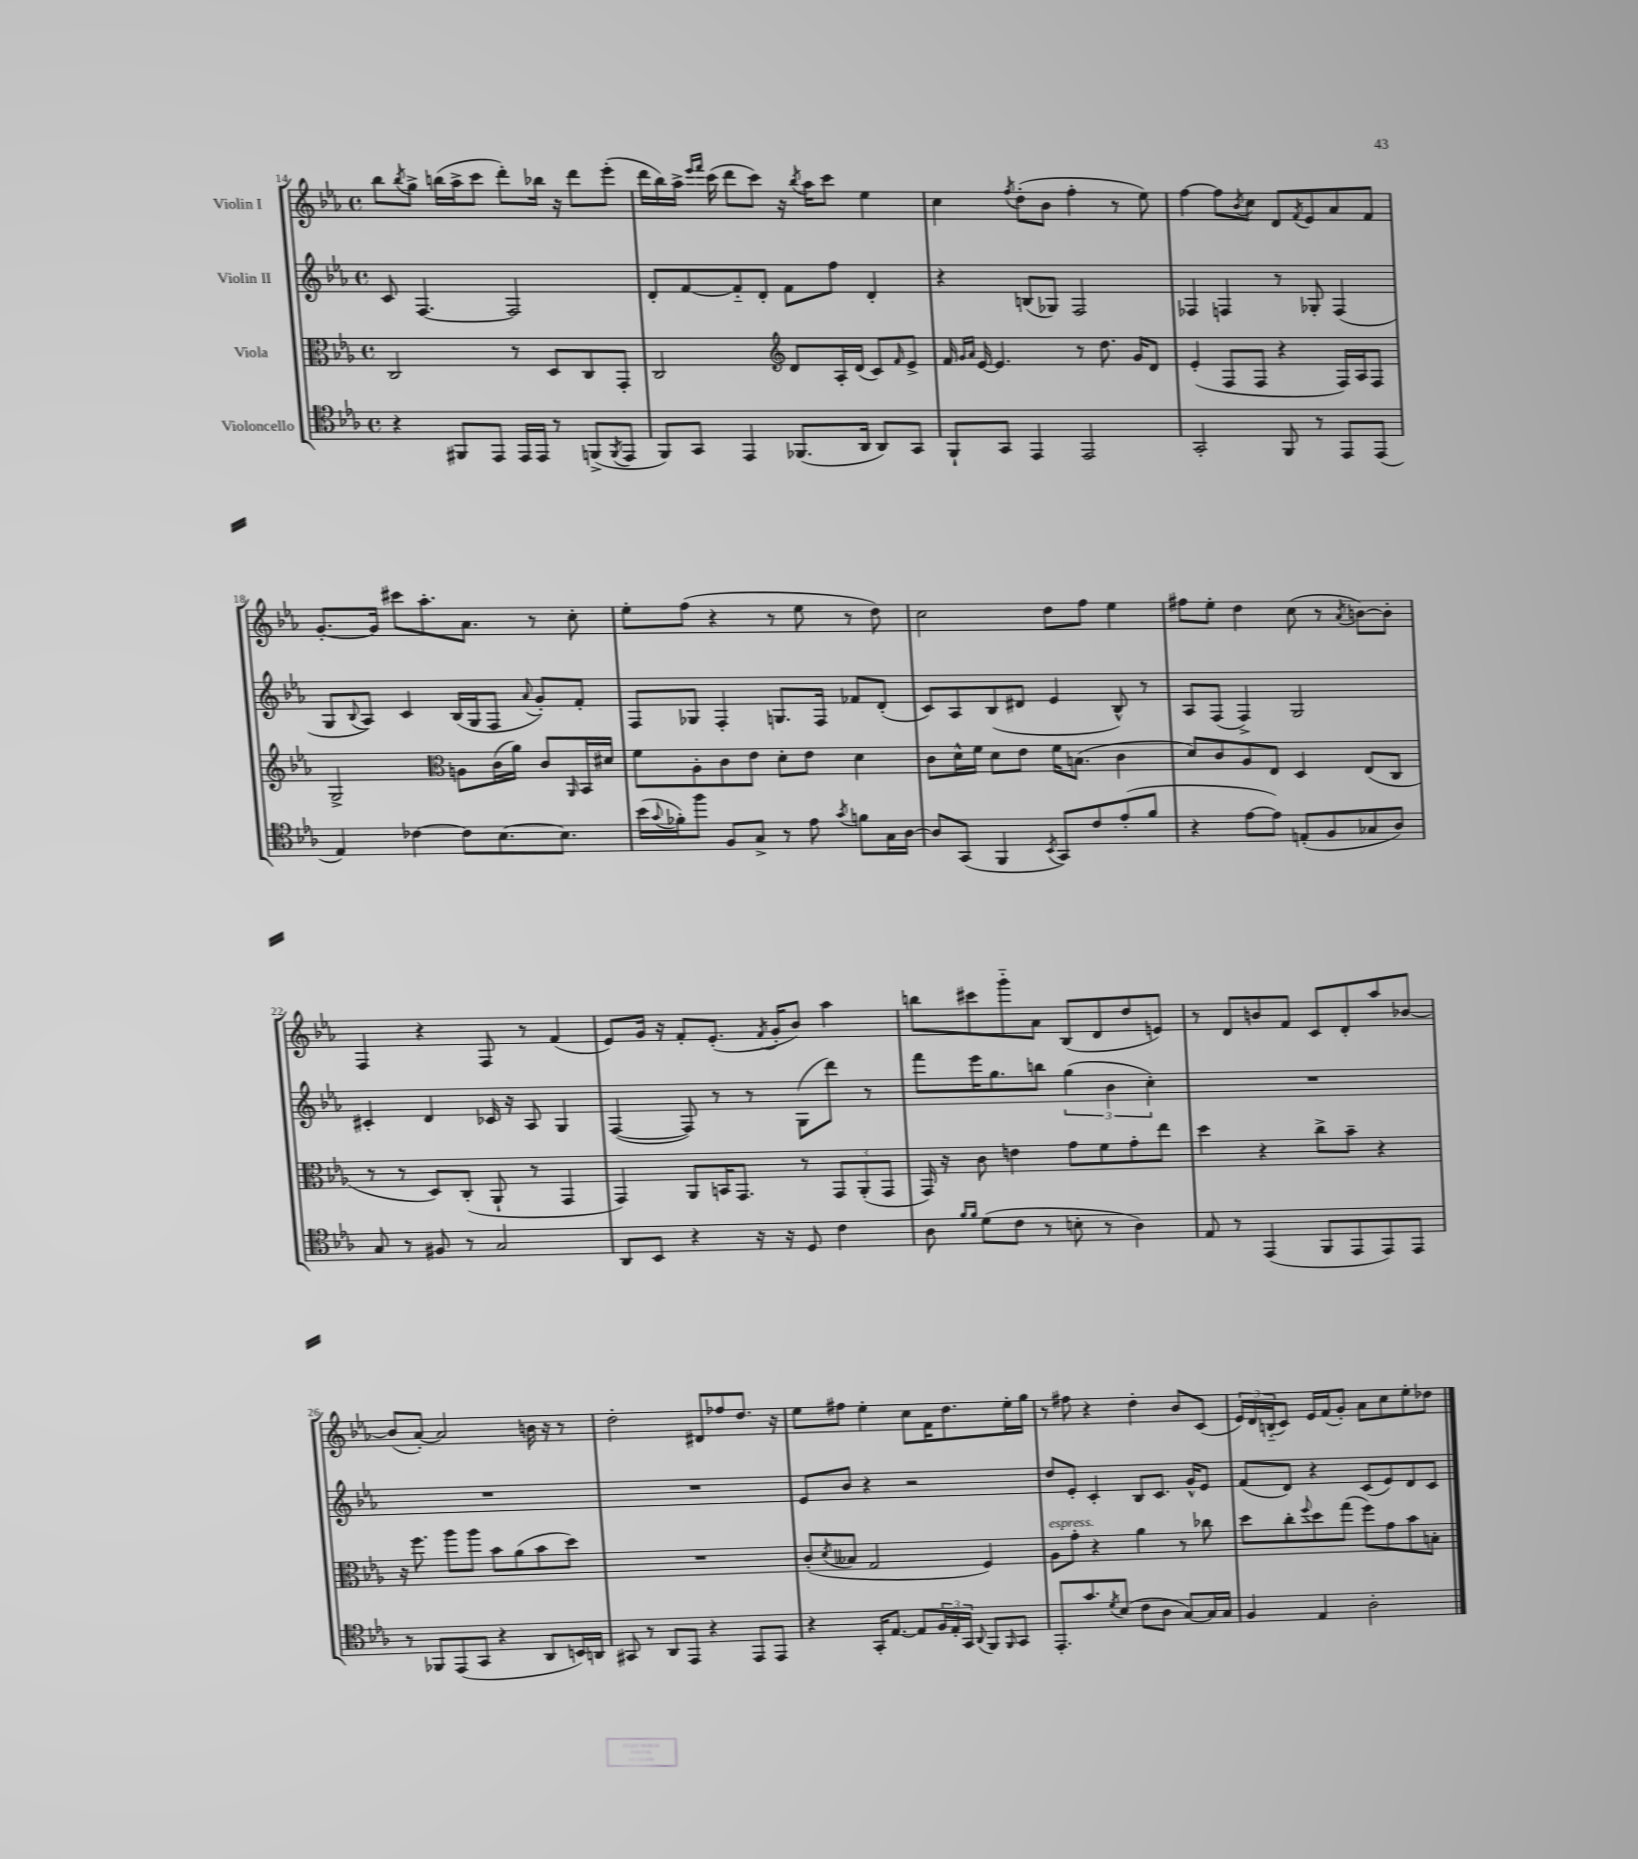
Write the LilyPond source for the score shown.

<<
\new StaffGroup <<
\new Staff = "s0" \with { instrumentName = "Violin I" } {
    \clef treble \key ees \major \defaultTimeSignature \time 4/4
    bes''8 \acciaccatura { bes''8 } g''8-> b''16( aes''16-> c'''8 d'''8-.) bes''16 r16 d'''8 ees'''8-.( |
    d'''16 bes''16) aes''16-> \grace { ees'''16 f'''16 } c'''16( d'''8 c'''8) r16 \acciaccatura { bes''8 } aes''16 c'''8 ees''4 |
    c''4 \acciaccatura { f''8 } d''8-.( bes'8 f''4-. r8 ees''8) |
    f''4~ f''8 \acciaccatura { bes'8 } c''8 d'8 \acciaccatura { f'8 } ees'8 aes'8 f'8 |
    g'8.~-. g'16 cis'''8 aes''8.-. aes'8. r8 c''8-. |
    ees''8-. f''8( r4 r8 ees''8 r8 d''8) |
    c''2 d''8 f''8 ees''4 |
    fis''8 ees''8-. d''4 c''8( r8 \acciaccatura { aes'8 } b'8~) b'8-. |
    f4 r4 f8 r8 f'4( |
    ees'8) g'16 r16 f'8-. ees'8.-.( \acciaccatura { f'8 } g'16-. bes'8) aes''4 |
    b''8 cis'''8 g'''8-_ aes'8 bes8( d'8 d''8 e'8) |
    r8 d'8 b'8 f'8 c'8 d'8-. aes''8 bes'8~ |
    bes'8( aes'8~-.) aes'2 b'16 r16 r8 |
    d''2-. dis'8 fes''8 d''8. r16 |
    ees''8 fis''8 ees''4-. c''8 f'16 d''8. ees''16-. g''16 |
    r8 fis''8 r4 d''4-. bes'8 c'8( |
    \tuplet 3/2 { ees'16) d'16 b16-_( } c'8) ees'16 f'16( g'8-.) aes'8 c''8 ees''8-. des''8 \bar "|." |
}
\new Staff = "s1" \with { instrumentName = "Violin II" } {
    \clef treble \key ees \major \defaultTimeSignature \time 4/4
    c'8 f4.~ f2 |
    d'8-. f'8~ f'8-_ d'8-. f'8 f''8 d'4-. |
    r4 b8( ges8) f2 |
    fes4 f4 r8 ges8-. f4( |
    g8 \appoggiatura { bes8 } aes8) c'4 bes16( g16 f8 \appoggiatura { aes'8 } g'8-.) f'8-. |
    f8 ges8 f4-. g8. f16 fes'8 d'8-.( |
    c'8) aes8 bes8( dis'8 ees'4 bes8-^) r8 |
    aes8 f8( f4->) g2 |
    cis'4-. d'4 ces'16 r16 aes8 g4 |
    f4~( f8) r8 r8 g8( d'''8) r8 |
    f'''8 ees'''16 g''8. b''8 \tuplet 3/2 { g''4( bes'4 c''4-.) } |
    R1 |
    R1 |
    R1 |
    ees'8 bes'8 r4 r2 |
    d''8 ees'8-. c'4-. bes8 c'8. g'16-^ ees'8 |
    f'8( d'8) r4 c'8( ees'8) d'8 c'8 \bar "|." |
}
\new Staff = "s2" \with { instrumentName = "Viola" } {
    \clef alto \key ees \major \defaultTimeSignature \time 4/4
    c2 r8 d8 c8 g,8-. |
    c2 \clef treble d'8 aes16-. d'16( c'8) \grace { f'16 } ees'8-> |
    f'16 \grace { g'16 aes'16 } ees'16~ ees'4. r8 d''8. g'16 d'8 |
    ees'4-.( f8 f8 r4 f16) aes16 f8 |
    g2-> \clef alto a8 c'16( aes'16) c'8 \grace { aes,16 } bes,16 dis'16 |
    f'8 aes8-. c'8 ees'8 d'8-. ees'8 d'4 |
    c'8 d'16-^ f'16 d'8 ees'8 f'16 b8.( c'4 |
    d'8) c'8 aes8 ees8 d4 ees8( c8 |
    r8 r8 d8) c8-.( aes,8-! r8 g,4 |
    g,4) aes,8 b,16 g,8. r8 \tuplet 3/2 { g,8 aes,8-.( g,8 } |
    g,16) r16 c'8 e'4 g'8 f'8 g'8-. ees''8 |
    d''4 r4 c''8-> bes'8-- r4 |
    r16 f''8. aes''8 aes''8 bes'8 aes'8( bes'8 d''8) |
    R1 |
    c'8-.( \acciaccatura { d'8 } beses8 g2 f4) |
    aes8^\markup { \italic "espress." } g'8-. r4 aes'4 r8 ces''8 |
    d''8 c''8-. \appoggiatura { f''8 } d''8 g''8( f''8) g'8 bes'8 b8-. \bar "|." |
}
\new Staff = "s3" \with { instrumentName = "Violoncello" } {
    \clef tenor \key ees \major \defaultTimeSignature \time 4/4
    r4 fis,8 ees,8 ees,16 ees,16 r8 f,8->( \acciaccatura { f,8 } ees,8 |
    f,8) g,8 ees,4 fes,8.( aes,16 aes,8) g,8 |
    f,8-! g,8 ees,4 ees,2 |
    g,2-. f,8 r8 ees,8 ees,8( |
    ees4) ces'4~ ces'8 bes8.~ bes8. |
    bes'16( \appoggiatura { g'8 } fes'16-.) f''8 f8 g8-> r8 ees'8 \acciaccatura { g'8 } f'8 g16 aes16~ |
    aes8 g,8( f,4 \acciaccatura { bes,8 } g,8) c'8 ees'8-.( f'8 |
    r4 ees'8~ ees'8) e8-.( f8 ges8 aes8) |
    g8 r8 fis8 r8 g2 |
    aes,8 bes,8 r4 r16 r16 d8 c'4 |
    aes8 \grace { f'16 f'16 } d'8( c'8 r8 b8-. r8 aes4) |
    ees8 r8 ees,4( f,8 ees,8 ees,8) ees,8 |
    r8 fes,8 ees,8( g,8 r4 aes,8 b,16) a,16 |
    gis,8 r8 aes,8 ees,8 r4 ees,8 ees,8 |
    r4 g,16-. ees8.~ ees8 \tuplet 3/2 { f16 ees16-. g,16 } \appoggiatura { aes,8 } f,8 \grace { f,16 } g,8 |
    ees,8.-. g'8. \acciaccatura { d'8 } bes8( c'8 aes8 g8~) g16 g16 |
    f4 ees4 aes2-. \bar "|." |
}
>>
>>
\layout { \context { \Score currentBarNumber = #14 } }
